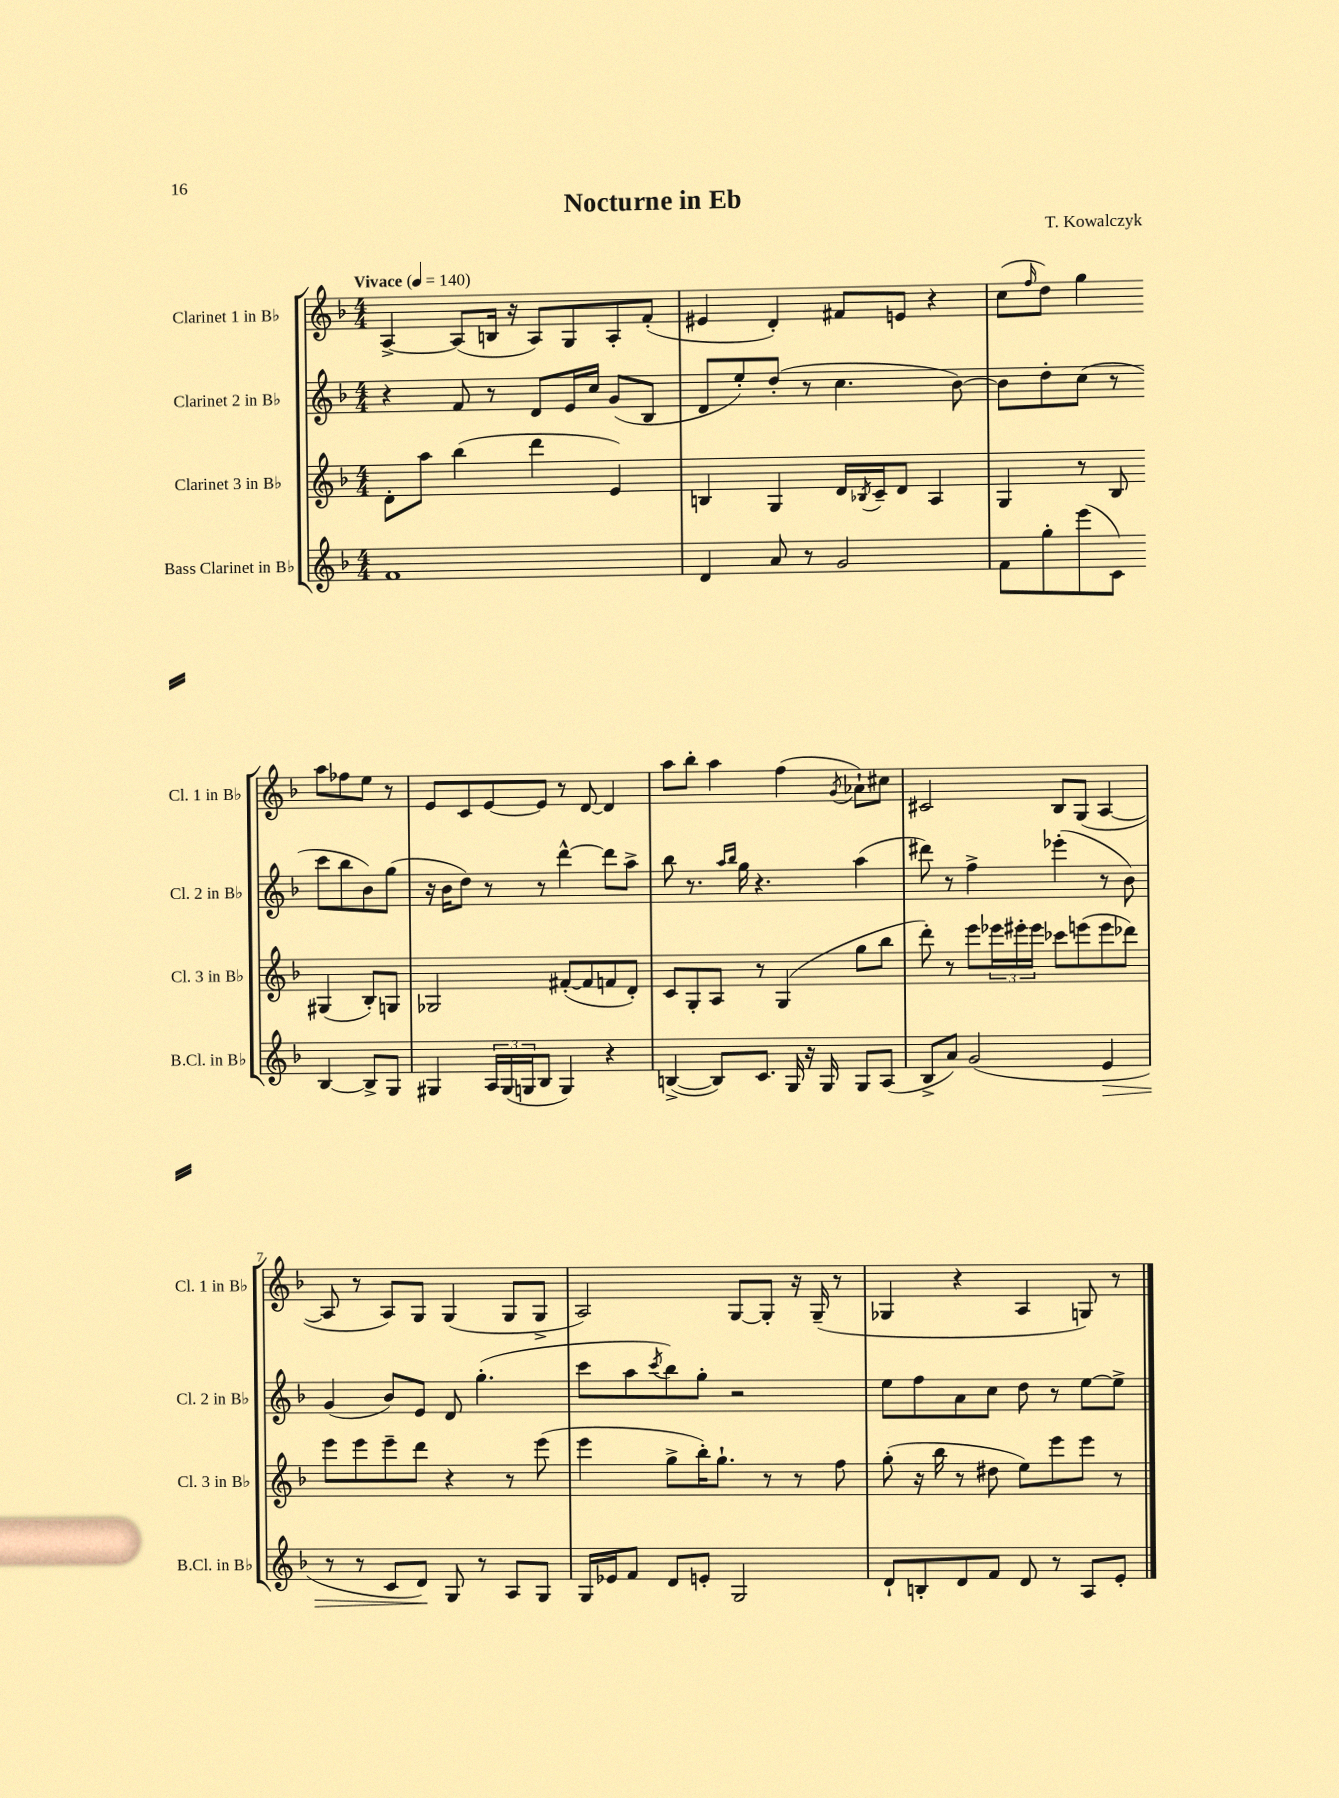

**kern	**dynam	**kern	**kern	**kern
*part4	*part4	*part3	*part2	*part1
*staff4	*staff4	*staff3	*staff2	*staff1
*I"Bass Clarinet in B♭	*	*I"Clarinet 3 in B♭	*I"Clarinet 2 in B♭	*I"Clarinet 1 in B♭
*I'B.Cl. in B♭	*	*I'Cl. 3 in B♭	*I'Cl. 2 in B♭	*I'Cl. 1 in B♭
*clefG2	*	*clefG2	*clefG2	*clefG2
*k[b-]	*	*k[b-]	*k[b-]	*k[b-]
*M4/4	*	*M4/4	*M4/4	*M4/4
*MM140	*	*MM140	*MM140	*MM140
=1	=1	=1	=1	=1
!	!	!	!	!LO:TX:a:B:t=Vivace
1f	.	8d'\L	4r	[4A^/
.	.	8aa\J	.	.
.	.	(4bb-\	8f/	(8A/L]
.	.	.	8r	16Bn/Jk
.	.	.	.	16r
.	.	4ddd\	8d/L	8A/L)
.	.	.	16e/L	8G/
.	.	.	16cc/JJ	.
.	.	4e/)	(8g/L	8A'/
.	.	.	8B-/J	(8f'/J
=2	=2	=2	=2	=2
4d/	.	4Bn/	8d/L	4e#X/
.	.	.	8ee'/)	.
8a/	.	4G/	(8dd'/J	4d'/)
8r	.	.	8r	.
2g/	.	16d/LL	4.cc\	8f#X/L
.	.	8qB-X/	.	.
.	.	16c~/J	.	.
.	.	8d/J	.	8en/J
.	.	4A/	.	4r
.	.	.	[8b-\)	.
=3	=3	=3	=3	=3
8f\L	.	4G/	8b-\L]	(8cc\L
.	.	.	.	16qqff/
8gg'\	.	.	8dd'\	8dd\J)
(8eee\	.	8r	(8cc\J	4gg\
8c\J)	.	8B-/	8r	.
[4B-/	.	(4G#X/	8ccc\L	8aa\L
.	.	.	8bb-\	8ff-X\
8B-^/L]	.	8B-'/L)	8b-\)	8ee\J
8G/J	.	8Gn/J	(8gg\J	8r
!!LO:LB:g=z
=4	=4	=4	=4	=4
4G#X/	.	2G-X/	16r	8e/L
.	.	.	16b-\KL	.
.	.	.	8dd\J)	8c/
24A/LL	.	.	8r	[8e/
(24G#/	.	.	.	.
24Gn/J	.	.	.	.
8B-/J	.	.	8r	8e/J]
4G/)	.	([8f#X'/L	[4ddd^^\	8r
.	.	8f#/]	.	[8d/
4r	.	8fn/	8ddd\L]	4d/]
.	.	8d'/J)	8aa^\J	.
=5	=5	=5	=5	=5
([4Bn^/	.	8c/L	8bb-\	8aa\L
.	.	8G'/	8.r	8bb-'\J
8B/L])	.	8A/J	.	4aa\
.	.	.	16qqaa/LL	.
.	.	.	16qqbb-/JJ	.
.	.	.	16gg\	.
8.c/J	.	8r	4.r	.
.	.	(4G/	.	(4ff\
16G/	.	.	.	.
16r	.	.	.	.
16G/	.	.	.	.
.	.	.	.	8qg/
8G/L	.	8gg\L	(4aa\	8a-X`\L)
(8A/J	.	8bb-\J	.	8cc#X\J
=6	=6	=6	=6	=6
8B-^/L	.	8ddd'\)	8ddd#X\)	2c#X/
8a/J)	.	8r	8r	.
(2g/	.	8eee\L	4ff^\	.
.	.	24eee-X\L	.	.
.	.	24eee#X'\	.	.
.	.	24eee#\JJ	.	.
.	.	8ccc-X\L	(4eee-X'\	8B-/L
.	.	(8eeen\	.	(8G/J
!	!LO:HP:b	!	!	!
4e/	>	8eee\	8r	[4A/
.	.	8ddd-X\J)	8b-\)	.
!!LO:LB:g=z
=7	=7	=7	=7	=7
8r	.	8eee\L	(4g/	8A/]
8r	.	8eee\	.	8r
8c/L	.	8eee~\	8b-/L)	8A/L)
8d/J)	.	8ddd\J	8e/J	8G/J
8G/	]	4r	8d/	(4G/
8r	.	.	(4.gg'\	.
8A/L	.	8r	.	8G/L
8G/J	.	(8eee\	.	8G^/J
=8	=8	=8	=8	=8
16G/LL	.	4eee\	8ccc\L	2A/)
16e-X/J	.	.	.	.
8f/J	.	.	8aa\	.
.	.	.	8qccc/	.
8d/L	.	8gg^\L	8bb-\)	.
8en'/J	.	16bb-'\K)	8gg'\J	.
.	.	8.gg`\J	.	.
2G/	.	.	2r	[8G/L
.	.	8r	.	8G'/J]
.	.	8r	.	16r
.	.	.	.	(16G~/
.	.	8ff\	.	8r
=9	=9	=9	=9	=9
8d`/L	.	(8gg'\	8ee\L	4G-X/
8Bn'/	.	16r	8ff\	.
.	.	16bb-\	.	.
8d/	.	8r	8a\	4r
8f/J	.	8dd#X\	8cc\J	.
8d/	.	8ee\L)	8dd\	4A/
8r	.	8eee\	8r	.
8A/L	.	8eee\J	[8ee\L	8Gn/)
8e'/J	.	8r	8ee^\J]	8r
==	==	==	==	==
*-	*-	*-	*-	*-
